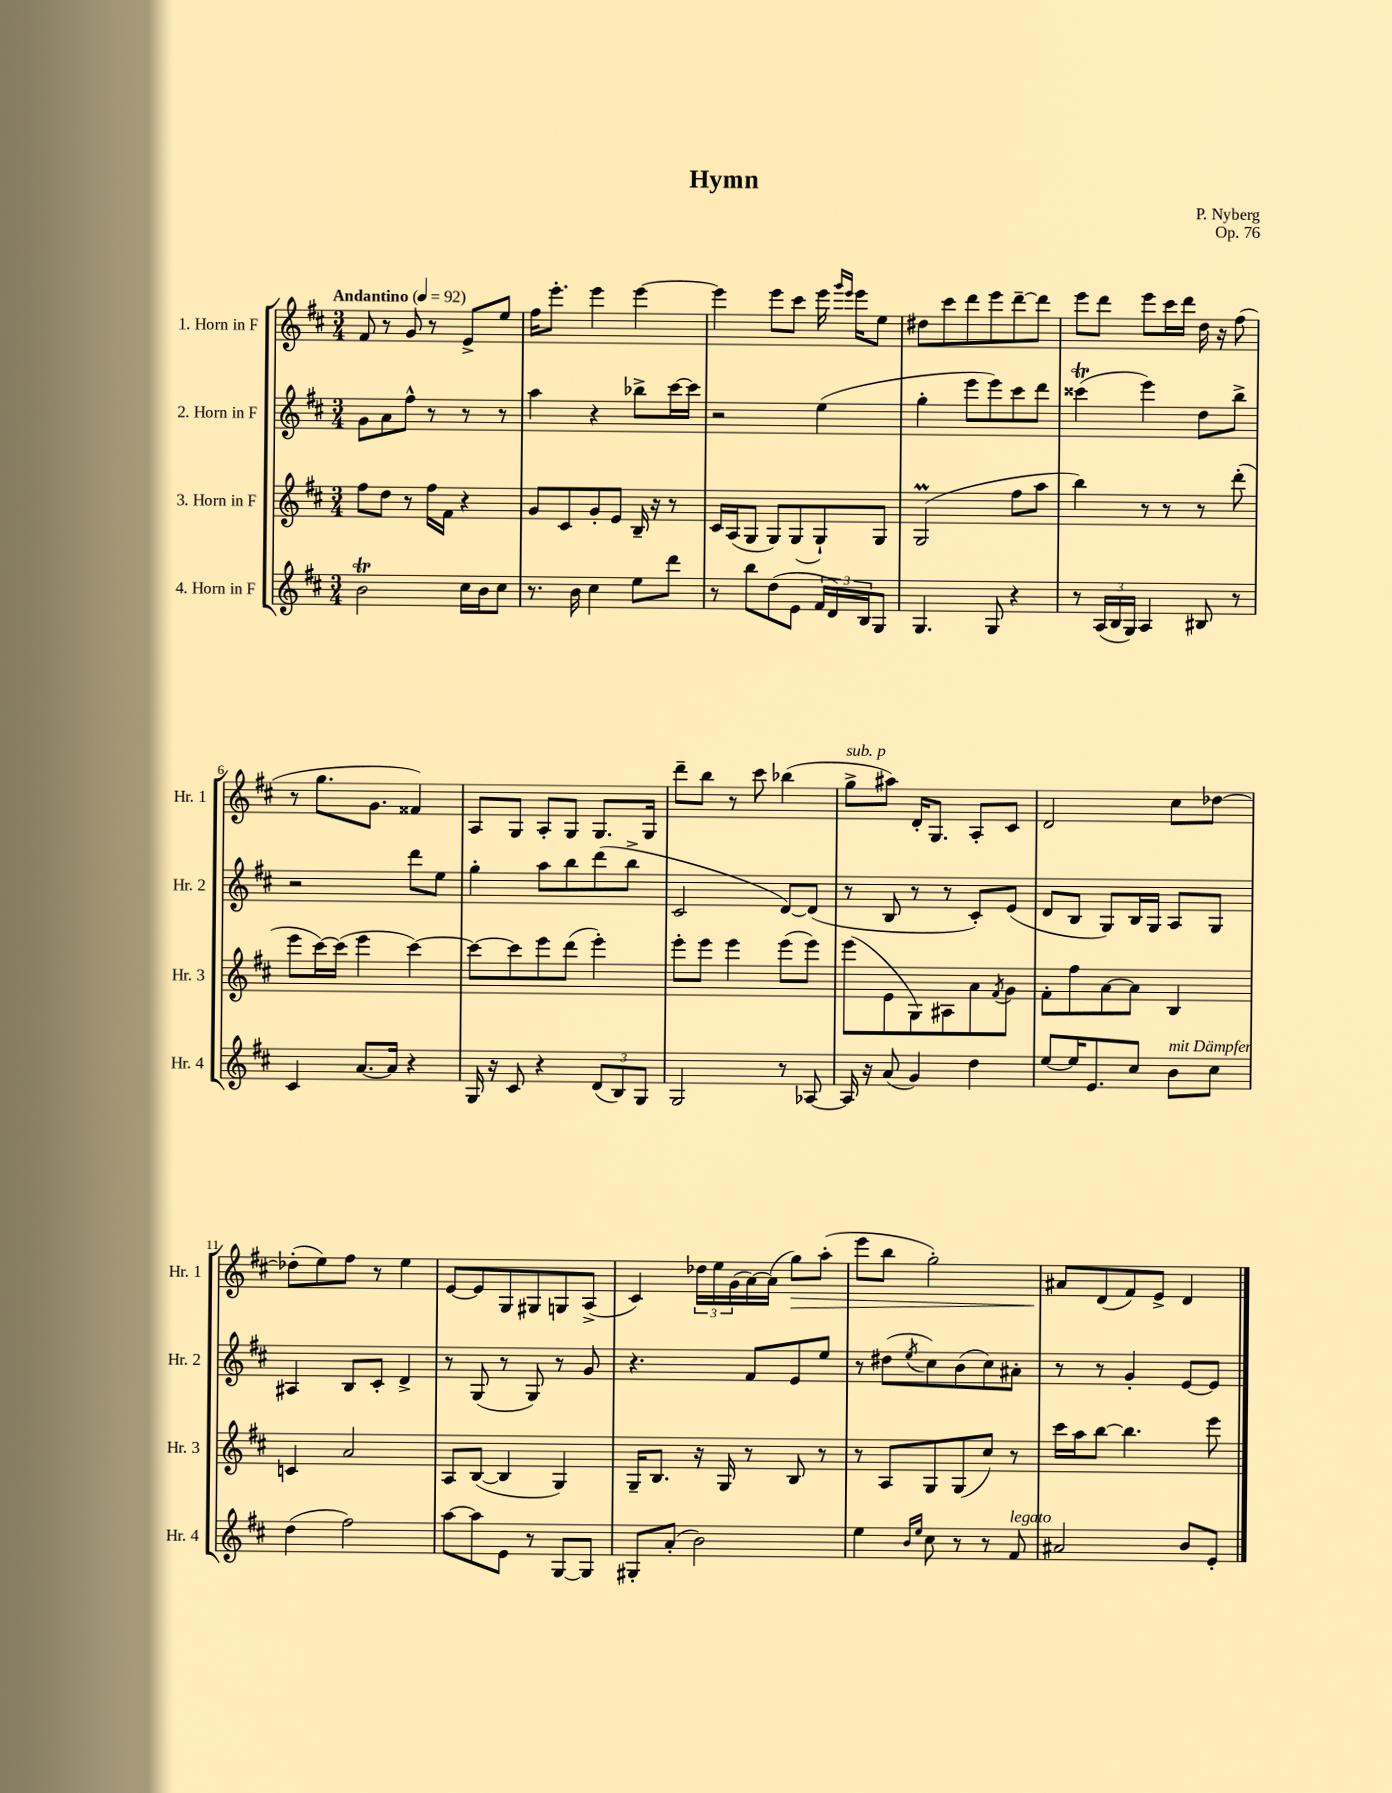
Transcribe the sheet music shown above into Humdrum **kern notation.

**kern	**kern	**kern	**kern
*staff4	*staff3	*staff2	*staff1
*clefG2	*clefG2	*clefG2	*clefG2
*k[f#c#]	*k[f#c#]	*k[f#c#]	*k[f#c#]
*M3/4	*M3/4	*M3/4	*M3/4
*MM92	*MM92	*MM92	*MM92
2b	8ff#	8g	8f#
.	8dd	8a	8r
.	8r	8ff#^^	8g
.	16ff#	8r	8r
.	16f#	.	.
16cc#	4r	8r	8e^
16b	.	.	.
8cc#	.	8r	8ee
=	=	=	=
8.r	8g	4aa	16ff#
.	.	.	8.eee'
.	8c#	.	.
16b	.	.	.
4cc#	8g'	4r	4eee
.	8e	.	.
8ee	16B~	8bb-^	[4eee
.	16r	.	.
8ddd	8r	[16ccc#	.
.	.	16ccc#]	.
=	=	=	=
8r	16c#	2r	4eee]
.	(16A	.	.
8bb	8G	.	.
(8dd	8G)	.	8eee
8e	(8G	.	8ccc#
24f#	8G`)	(4ee	16eee
24d)	.	.	.
.	.	.	16qqggg
.	.	.	16qqeee
.	.	.	16eee
24B	.	.	.
8G	8G	.	8ee
=	=	=	=
4.G	(2G	4gg'	8dd#
.	.	.	8ccc#
.	.	8eee	8ddd
8G	.	8eee)	8eee
4r	8ff#	8ccc#	[8ddd~
.	8aa	8ddd	8ddd]
=	=	=	=
8r	4bb)	(4ccc##	8eee
(24A	.	.	8ddd
24B	.	.	.
24G)	.	.	.
4A	8r	4eee)	8eee
.	8r	.	16ccc#
.	.	.	16ddd
8B#	8r	8dd	16dd
.	.	.	16r
8r	(8ddd'	8bb^	(8ff#
=	=	=	=
4c#	8eee	2r	8r
.	[16ccc#)	.	8.gg
.	(16ccc#]	.	.
[8.a	4eee	.	.
.	.	.	8.g
16a]	.	.	.
4r	[4ccc#)	8ddd	4f##)
.	.	8ee	.
=	=	=	=
16G	8ccc#_	4gg'	8A
16r	.	.	.
8c#	8ccc#]	.	8G
4r	8eee	8aa	8A'
.	(8ddd	8bb	8G
(12d	4eee')	(8ddd	8.G
12B)	.	.	.
.	.	8bb^	.
12G	.	.	.
.	.	.	16G
=	=	=	=
2G	8eee'	2c#	8ddd~
.	8eee	.	8bb
.	4eee	.	8r
.	.	.	8ccc#
8r	(8eee	[8d)	(4bb-
[8A-	8eee)	(8d]	.
=	=	=	=
16A-]	(8eee	8r	8gg^
16r	.	.	.
(8a	8e	8B	8aa#)
4g)	8G)	8r	16d'
.	.	.	8.G
.	8A#	8r	.
4dd	8a	8c#')	8A'
.	8qf#	.	.
.	8g	(8e	8c#
=	=	=	=
[8ee	8f#'	8d	2d
16ee]	8ff#	8B	.
8.e	.	.	.
.	[8a	8G)	.
8cc#	8a]	16B	.
.	.	16G	.
8b	4B	8A	8cc#
8cc#	.	8G	[8dd-
=	=	=	=
(4dd	4c	4A#	(8dd-']
.	.	.	8ee)
2ff#)	2a	8B	8ff#
.	.	8c#'	8r
.	.	4d^	4ee
=	=	=	=
[8aa	8A	8r	[8e
8aa]	([8B	(8G	8e]
8e	4B]	8r	8G
8r	.	8G)	8G#
[8G	4G)	8r	8G
8G]	.	8g	(8A^
=	=	=	=
8G#'	16G~	4.r	4c#)
.	8.B	.	.
(8a'	.	.	.
2b)	16r	.	24dd-
.	.	.	24ee
.	16G	.	.
.	.	.	(24g
.	8r	8f#	[16a)
.	.	.	(16a]
.	8B	8e	8gg)
.	8r	8ee	(8aa'
=	=	=	=
4ee	8r	8r	8eee
.	8A	(8dd#	8bb
16qqb	.	.	.
16qqee	.	8qee	.
8cc#	8G	8cc#)	2gg')
8r	(8G	(8b	.
8r	8cc#)	8cc#)	.
8f#	8r	8a#'	.
=	=	=	=
2a#	16ccc#	8r	8a#
.	16aa	.	.
.	[8bb	8r	(8d
.	4.bb]	4g'	8f#)
.	.	.	8e^
8b	.	[8e	4d
8e'	8eee	8e]	.
==	==	==	==
*-	*-	*-	*-
